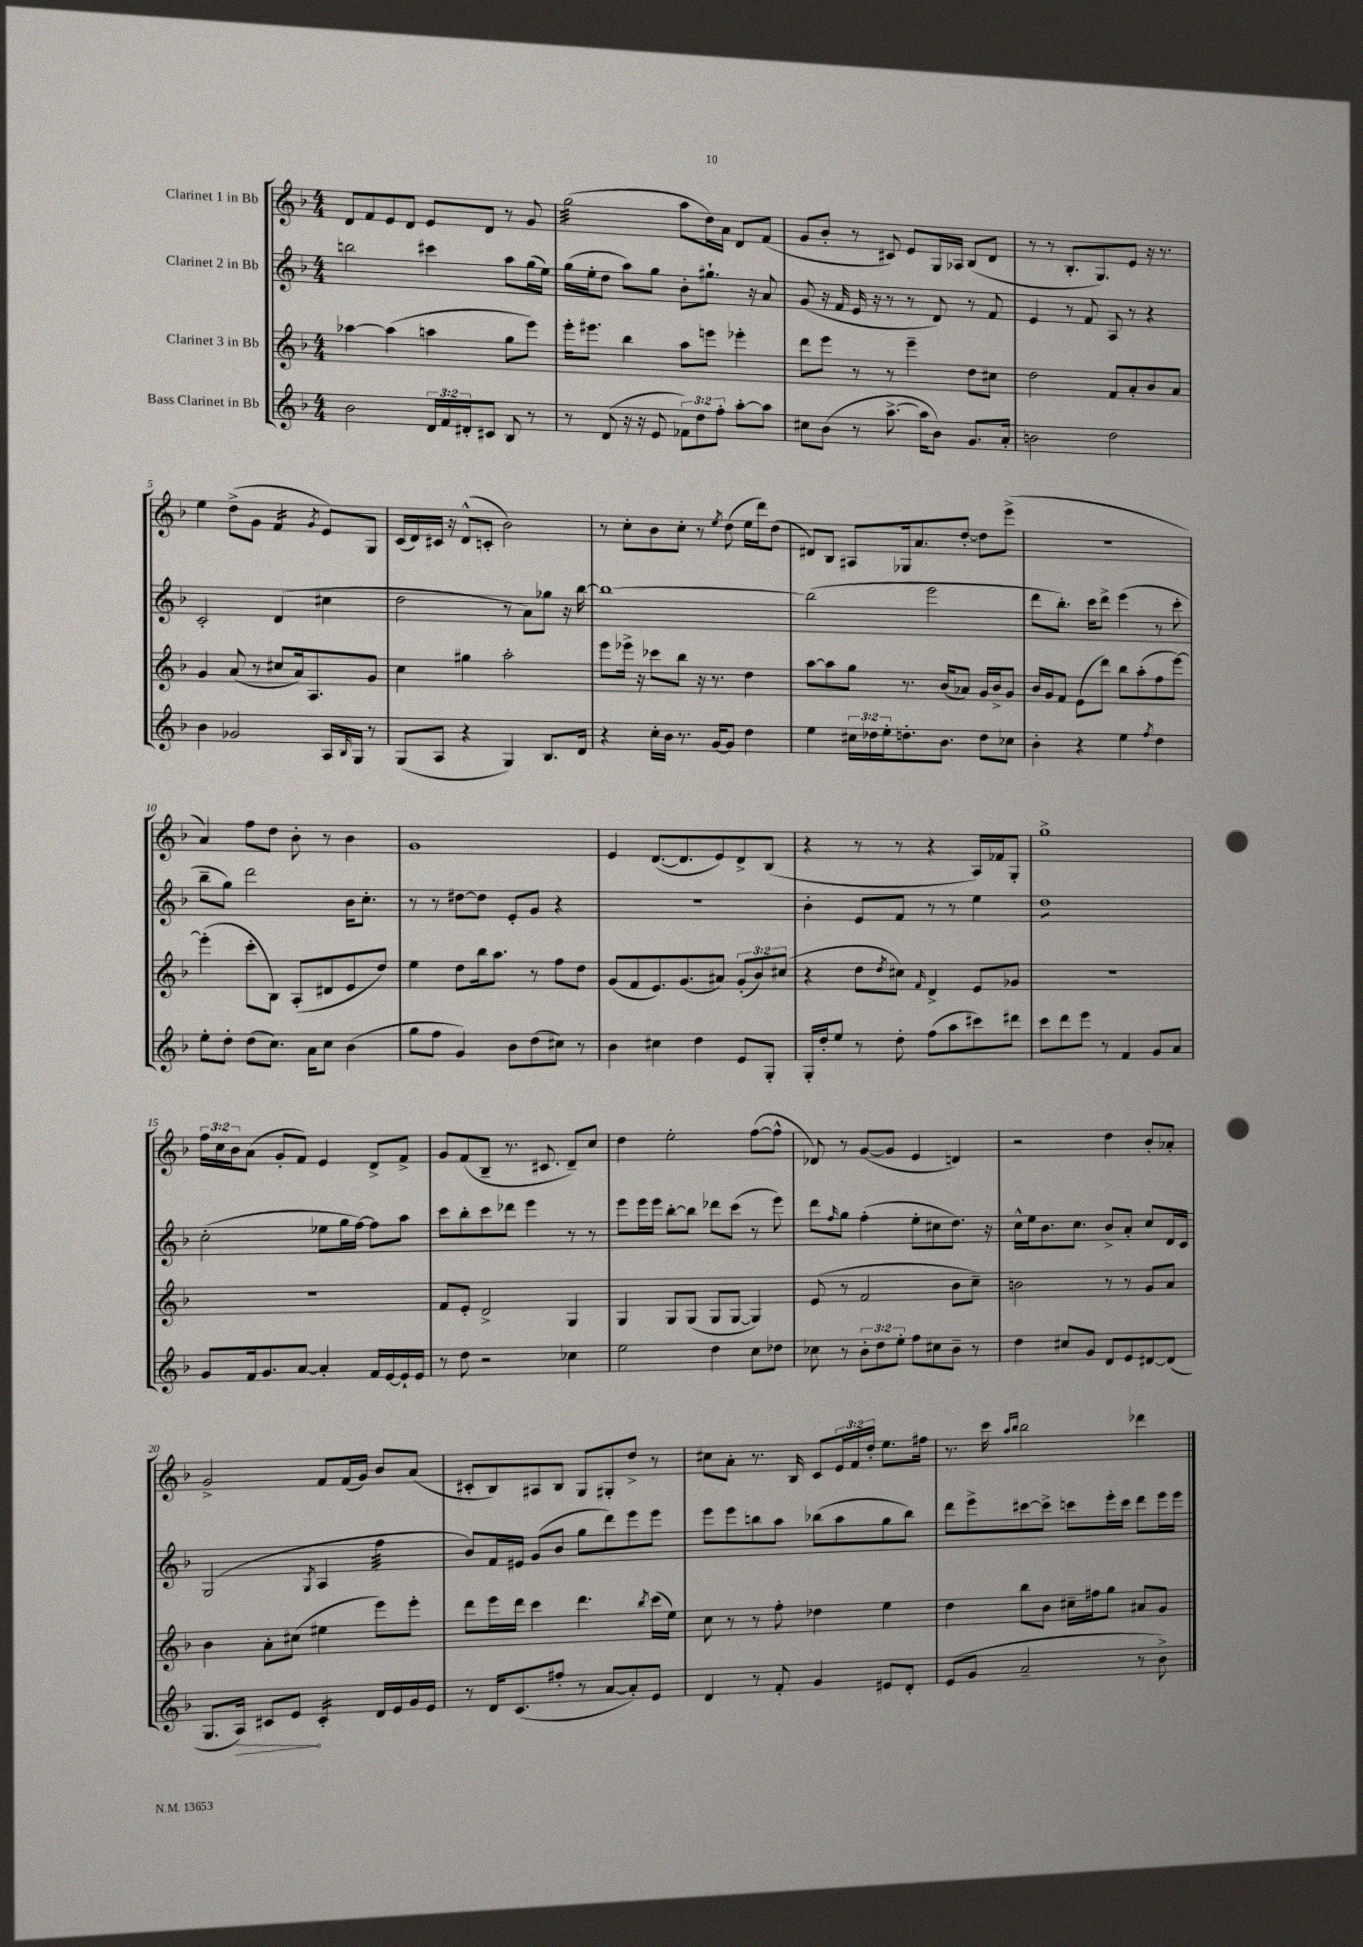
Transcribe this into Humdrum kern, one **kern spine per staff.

**kern	**kern	**kern	**kern
*staff4	*staff3	*staff2	*staff1
*clefG2	*clefG2	*clefG2	*clefG2
*k[b-]	*k[b-]	*k[b-]	*k[b-]
*M4/4	*M4/4	*M4/4	*M4/4
2b-	[4aa-	2bb	8d
.	.	.	8f
.	(4aa-]	.	8e
.	.	.	8d
24d	4aa	4ccc#	8e
24f	.	.	.
24d#'	.	.	.
8c#	.	.	8d
8B-	8gg	8aa	8r
8r	8eee)	(16gg	8g
.	.	16ee)	.
=	=	=	=
8r	16eee'	(16gg	(2gg
.	8.eee#	16ee'	.
(8d	.	8dd	.
16r	4bb-	8aa)	.
16r	.	.	.
8e	.	8gg	.
12f-)	8aa	8b-'	8aa
12dd	.	.	.
.	8eee	8.gg#`	16dd)
12ff'	.	.	.
.	.	.	16a
[8aa'	4eee-'	.	8d
.	.	16r	.
8aa]	.	8a	(8f
=	=	=	=
8cc#	8ddd	(8g	8g
(8b-	8eee	16r	8b-'
.	.	16f	.
8r	8r	16e	8r
.	.	16r	.
[8.aa^	8r	8r	8c#)
.	4eee~	8r	8e
16aa]	.	.	.
8b-)	.	8d)	16G
.	.	.	16A-
8.g	8dd	8r	(8B-
.	8cc#	8f	8d
16a'	.	.	.
=	=	=	=
2b	2dd	4e	8r
.	.	.	8r
.	.	8r	8.B-'
.	.	8f	.
.	.	.	8.G)
2dd	8f	8A	.
.	8a'	8r	8e
.	8b-	4r	16r
.	.	.	8.r
.	8a	.	.
=	=	=	=
4b-	4g	2c'	4ee
2g-	(8a	.	(8dd^
.	8r	.	8g
.	8cc#	(4d	4f
.	16a)	.	.
.	8.A	.	.
.	.	.	8qg
16A	.	4cc#	8e)
16qqB-	.	.	.
16G	.	.	.
8r	8g	.	8G
=	=	=	=
(8G	4cc	2dd	(16c
.	.	.	16d)
8A	.	.	16c#
.	.	.	16r
4r	4gg#	.	(8d^^
.	.	.	8c'
4G)	2aa'	8r	2b-)
.	.	8a)	.
8.B-	.	8gg-	.
.	.	16r	.
16d	.	[16bb-	.
=	=	=	=
4r	8eee	1bb-_	8r
.	16eee-^	.	8cc'
.	16r	.	.
16cc'	8ccc-	.	8b-
16b-	.	.	.
8.r	8bb-	.	8cc'
.	16r	.	8r
[16g	8.r	.	.
.	.	.	8qee
8g]	.	.	(8dd
4dd	4dd	.	16ee
.	.	.	16ddd)
.	.	.	(8dd
=	=	=	=
4ee	[8aa	(2bb-]	8d#)
.	8aa]	.	8B-
24cc#	8gg	.	8A#
24dd-	.	.	.
24ee'	.	.	.
8.dd'	8.r	.	16G-
.	.	.	8.a
.	.	2eee	.
8.b-	(16b-	.	.
.	8a-)	.	[8dd'
8dd	16g	.	8dd]
.	16b-^	.	.
8cc-	8g	.	(8eee^
=	=	=	=
4b-'	16b-	8ddd	1r
.	16g	.	.
.	8f	8.bb-')	.
4r	(8e	.	.
.	.	16ccc	.
.	8ddd)	8ddd^	.
4ee	8bb-	(4eee	.
.	(8aa'	.	.
8qff	.	.	.
4dd	8ff	8r	.
.	[8eee)	8ccc'	.
=	=	=	=
8ee'	(4eee']	8bb-~	4a)
8dd'	.	8gg)	.
(8dd	8ccc'	2ddd	8ff
8.cc)	8B-)	.	8dd
.	(8A'	.	8b-'
16a	.	.	.
8cc	8d#	.	8r
(4b-	8e	16b-	4b-
.	.	8.cc'	.
.	8dd)	.	.
=	=	=	=
8gg	4ee	8r	1g
8ff	.	8r	.
4g)	8dd	[8dd#	.
.	16bb-	8dd#]	.
.	8.aa	.	.
8b-	.	8e'	.
(8dd	8r	8g	.
8cc#)	8ff	4r	.
8r	8dd	.	.
=	=	=	=
4b-	(8g	1r	4e
.	8f	.	.
4cc#	8.e)	.	([8.d
.	(8.g	.	8.d]
4dd	.	.	.
.	8a#)	.	8e)
8e	(12g'	.	8d^
.	12b-)	.	.
8G'	.	.	(8B-
.	(12cc#	.	.
=	=	=	=
16G'	4r	4b-'	4r
16dd'	.	.	.
8ee	.	.	.
8r	8dd	8e	8r
.	8qdd	.	.
8dd'	8cc#)	8f	8r
.	16qqf	.	.
(8ff	4d^	8r	4r
8aa	.	8r	.
8ccc#)	8e	4ee	16A)
.	.	.	16f-
8ddd#	8g-	.	8G'
=	=	=	=
8ccc	1r	1dd	1gg^
8ddd	.	.	.
8eee	.	.	.
8r	.	.	.
4f	.	.	.
8g	.	.	.
8a	.	.	.
=	=	=	=
8g	1r	(2cc'	24ff
.	.	.	24cc
.	.	.	24b-
16f	.	.	(8a
8.g	.	.	.
.	.	.	8g'
[8a	.	.	8f)
4a']	.	8ee-	4e
.	.	16gg	.
.	.	[16ff)	.
16f	.	8ff]	8d^
[16e	.	.	.
16e`]	.	8aa	8f^
16e	.	.	.
=	=	=	=
8r	8f	8ccc	8g
8dd	8e'	8bb-'	(8f
2r	2d^	8ccc	8B-~
.	.	8ddd-	8.r
.	.	4eee	.
.	.	.	8.c#
4cc-	4G	8r	8d~)
.	.	8r	8cc
=	=	=	=
2ee	4G	8eee	4dd
.	.	16eee	.
.	.	16eee	.
.	8G	[8bb-'	2ee'
.	(8G	8bb-]	.
4dd	8G	8ddd-	.
.	[8G	(8ccc	.
8cc	4G])	8r	([8ff
8dd-	.	8eee)	8ff^^]
=	=	=	=
8cc-	(8e	8ddd	8d-)
.	.	16qqff	.
8r	8r	8gg	8r
12b-'	2f	(4ff'	([8g
12dd	.	.	.
.	.	.	8g]
12ee'	.	.	.
8ff	.	8ee'	4e
8cc#	.	8cc#	.
8b-~	8b-	8.dd)	4d)
8r	8cc~)	.	.
.	.	16r	.
=	=	=	=
4dd	2b	16cc^^	2r
.	.	16ee	.
.	.	8.b-	.
8cc#	.	.	.
.	.	8.cc	.
8g	.	.	.
8d	8r	8b-^	4dd
8e	8r	8a'	.
[8d#	8g	8cc	8b-'
(8d#]	8a	16d	8a-'
.	.	16c	.
=	=	=	=
8.G	4b-	(2G	2g^
16A)	.	.	.
8c#	8a'	.	.
8e	(8cc#	.	.
.	.	8qG	.
4c#'	4ee#	4A	8f
.	.	.	(16f
.	.	.	16g)
16d	8eee)	4ff	8b-
16e	.	.	.
16g	8eee'	.	(8a
16e	.	.	.
=	=	=	=
8r	8ddd	8b-)	8c#'
16d	16eee	16f	8B-)
(8.c	16ddd	16e#	.
.	4ccc	(8g	8A#
8ff#'	.	8b-	8B-
8r	4.ddd	8gg	8G
[8a	.	8ddd)	8G#'
8a'])	.	8eee	8dd^
.	8qbb-	.	.
8e	(16ccc	8eee	8r
.	16ee)	.	.
=	=	=	=
4d	8cc	8eee	8cc#
.	8r	8eee	8a'
8r	8r	8bb	8.r
8f'	8ff'	8aa	.
.	.	.	16B-
4g	4dd-	(8bb-	8c
.	.	8aa	24e
.	.	.	24f
.	.	.	24dd'
8e#	4ee	8gg	8.ee
8d'	.	8bb-)	.
.	.	.	16ff#
=	=	=	=
(8e	4dd	8ddd	8.r
8g	.	8eee^	.
.	.	.	16ccc
.	.	.	16qqaa
.	.	.	16qqbb-
2a~	8bb-	[8ccc#	2bb-
.	8b-	8ccc#^]	.
.	16cc#~	8ccc	.
.	16ff#	.	.
.	8gg	16eee'	.
.	.	16ccc	.
8r	8a#	8ddd	4ddd-
8b-^)	8g	16eee	.
.	.	16eee	.
==	==	==	==
*-	*-	*-	*-
